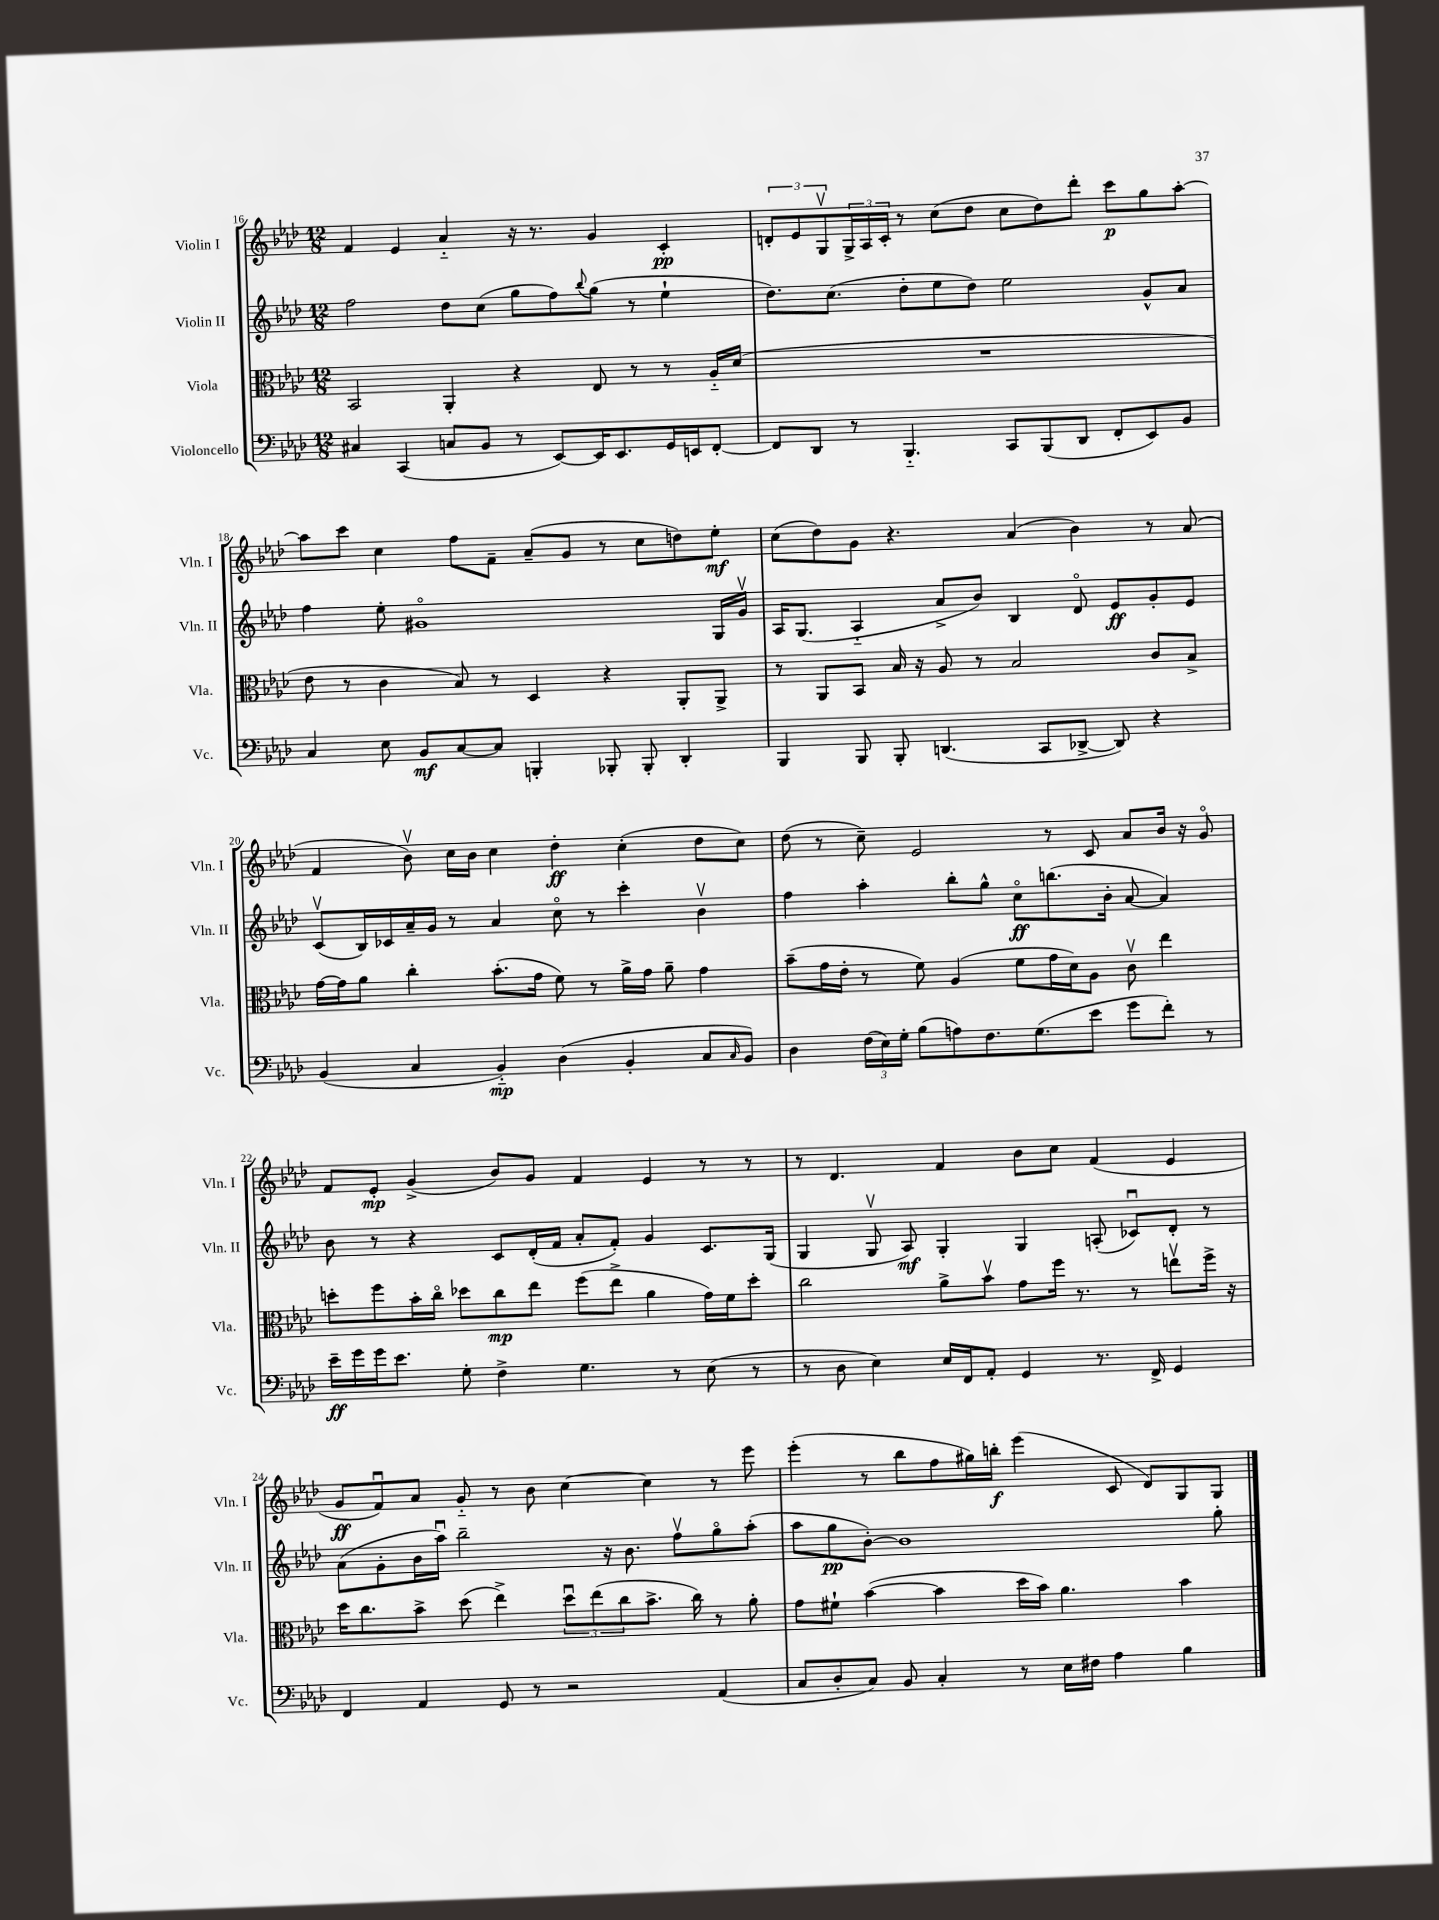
<<
\new StaffGroup <<
\new Staff = "s0" \with { instrumentName = "Violin I" shortInstrumentName = "Vln. I" } {
    \clef treble \key aes \major \numericTimeSignature \time 12/8
    f'4 ees'4 aes'4-_ r16 r8. g'4 c'4-.\pp |
    \tuplet 3/2 { d'8-. ees'8 g8\upbow } \tuplet 3/2 { g16-> aes16 c'16-. } r8 c''8( des''8 c''8 des''8) des'''8-. c'''8\p g''8 aes''8~-. |
    aes''8 c'''8 c''4 f''8 f'8-- aes'8--( g'8 r8 c''8 d''8) ees''8-.\mf |
    c''8( des''8) g'8 r4. aes'4( bes'4) r8 aes'8( |
    f'4 bes'8\upbow) c''16 bes'16 c''4 des''4-.\ff c''4-.( des''8 c''8) |
    des''8( r8 c''8--) ees'2 r8 c'8 aes'8 bes'16 r16 g'8\flageolet |
    f'8 ees'8-.\mp g'4->( bes'8) g'8 f'4 ees'4 r8 r8 |
    r8 des'4. f'4 bes'8 c''8 f'4( ees'4 |
    g'8\ff f'8\downbow) aes'8 g'8-_ r8 bes'8 c''4~ c''4 r8 ees'''8 |
    ees'''4-.( r8 bes''8 f''8 gis''16) b''16-.\f ees'''4( c'8 des'8) g8 g8 \bar "|." |
}
\new Staff = "s1" \with { instrumentName = "Violin II" shortInstrumentName = "Vln. II" } {
    \clef treble \key aes \major \numericTimeSignature \time 12/8
    f''2 des''8 c''8( g''8 f''8) \appoggiatura { bes''8 } g''8( r8 ees''4-! |
    des''8.) c''8.( des''8-. ees''8 des''8) ees''2 g'8-^ aes'8 |
    f''4 ees''8-. gis'1\flageolet g16 gis'16\upbow |
    aes16 g8.( aes4-_ aes'8-> bes'8) bes4 des'8\flageolet ees'8\ff g'8-. ees'8 |
    c'8\upbow( bes16) ces'16 aes'16-- g'16 r8 aes'4 c''8\flageolet r8 c'''4-. bes'4\upbow |
    f''4 aes''4-. bes''8-. g''8-^ c''8\flageolet\ff b''8.( bes'16-. aes'8~ aes'4) |
    bes'8 r8 r4 c'8 des'16-.( f'16 aes'8-. f'8-.) g'4 c'8. g16( |
    g4 g8\upbow aes8\mf) g4-. g4 a8-.( ces'8\downbow) des'8-. r8 |
    aes'8( g'8-. bes'16 aes''16\downbow) bes''2-- r16 bes'8. f''8\upbow g''8\flageolet aes''8-.( |
    aes''8 g''8\pp bes'8~-.) bes'1 g''8-. \bar "|." |
}
\new Staff = "s2" \with { instrumentName = "Viola" shortInstrumentName = "Vla." } {
    \clef alto \key aes \major \numericTimeSignature \time 12/8
    bes,2 aes,4-. r4 ees8 r8 r8 aes16-_ des'16( |
    R1. |
    ees'8 r8 c'4 bes8) r8 des4 r4 aes,8-. aes,8-> |
    r8 aes,8 bes,8 bes16 r16 aes8 r8 bes2 c'8 bes8-> |
    g'16~ g'16 aes'8 c''4-. bes'8.-.( g'16 f'8) r8 aes'16-> g'16 aes'8-- g'4 |
    bes'8--( g'16 ees'16-. r8 f'8) aes4( f'8 g'16 des'16) aes8 c'8\upbow ees''4 |
    d''8-. f''8 bes'16-. c''16\flageolet des''8 c''8\mp ees''8 f''8( ees''8-> aes'4 g'16) f'16 des''8-. |
    c''2 aes'8-> bes'8\upbow g'8 f''16 r8. r8 e''8\upbow f''16-> r16 |
    des''16 c''8. bes'8-> des''8( ees''4->) \tuplet 3/2 { des''8\downbow ees''8( c''8 } bes'8.-> c''16) r8 aes'8-. |
    g'8 fis'8-! bes'4~( bes'4 des''16 bes'16) aes'4. bes'4 \bar "|." |
}
\new Staff = "s3" \with { instrumentName = "Violoncello" shortInstrumentName = "Vc." } {
    \clef bass \key aes \major \numericTimeSignature \time 12/8
    cis4 c,4( c8 bes,8 r8 ees,8~) ees,16 ees,8. g,16 e,16 f,8~-. |
    f,8 des,8 r8 bes,,4.-_ c,8 bes,,8( des,8 f,8-. ees,8) bes,8 |
    c4 ees8 bes,8\mf c8~ c8 b,,4-. bes,,8-. bes,,8-. des,4-. |
    bes,,4 bes,,8 bes,,8-. d,4.( c,8 des,8~-> des,8) r4 |
    bes,4( c4 bes,4-_\mp) des4( bes,4-. c8 \grace { c16 } bes,8) |
    des4 \tuplet 3/2 { f16( ees16) g16-. } bes8( a8) f8. g8.( ees'8 g'8 f'8-.) r8 |
    ees'16--\ff g'16 g'16 ees'8. g8-. f4-> g4. r8 ees8( r8 |
    r8 des8 ees4) ees16 f,16 aes,8-. g,4 r8. f,16-> g,4 |
    f,4 aes,4 g,8 r8 r2 aes,4( |
    c8 des8-. c8) bes,8 c4-. r8 ees16 fis16 aes4 bes4 \bar "|." |
}
>>
>>
\layout { \context { \Score currentBarNumber = #16 } }
